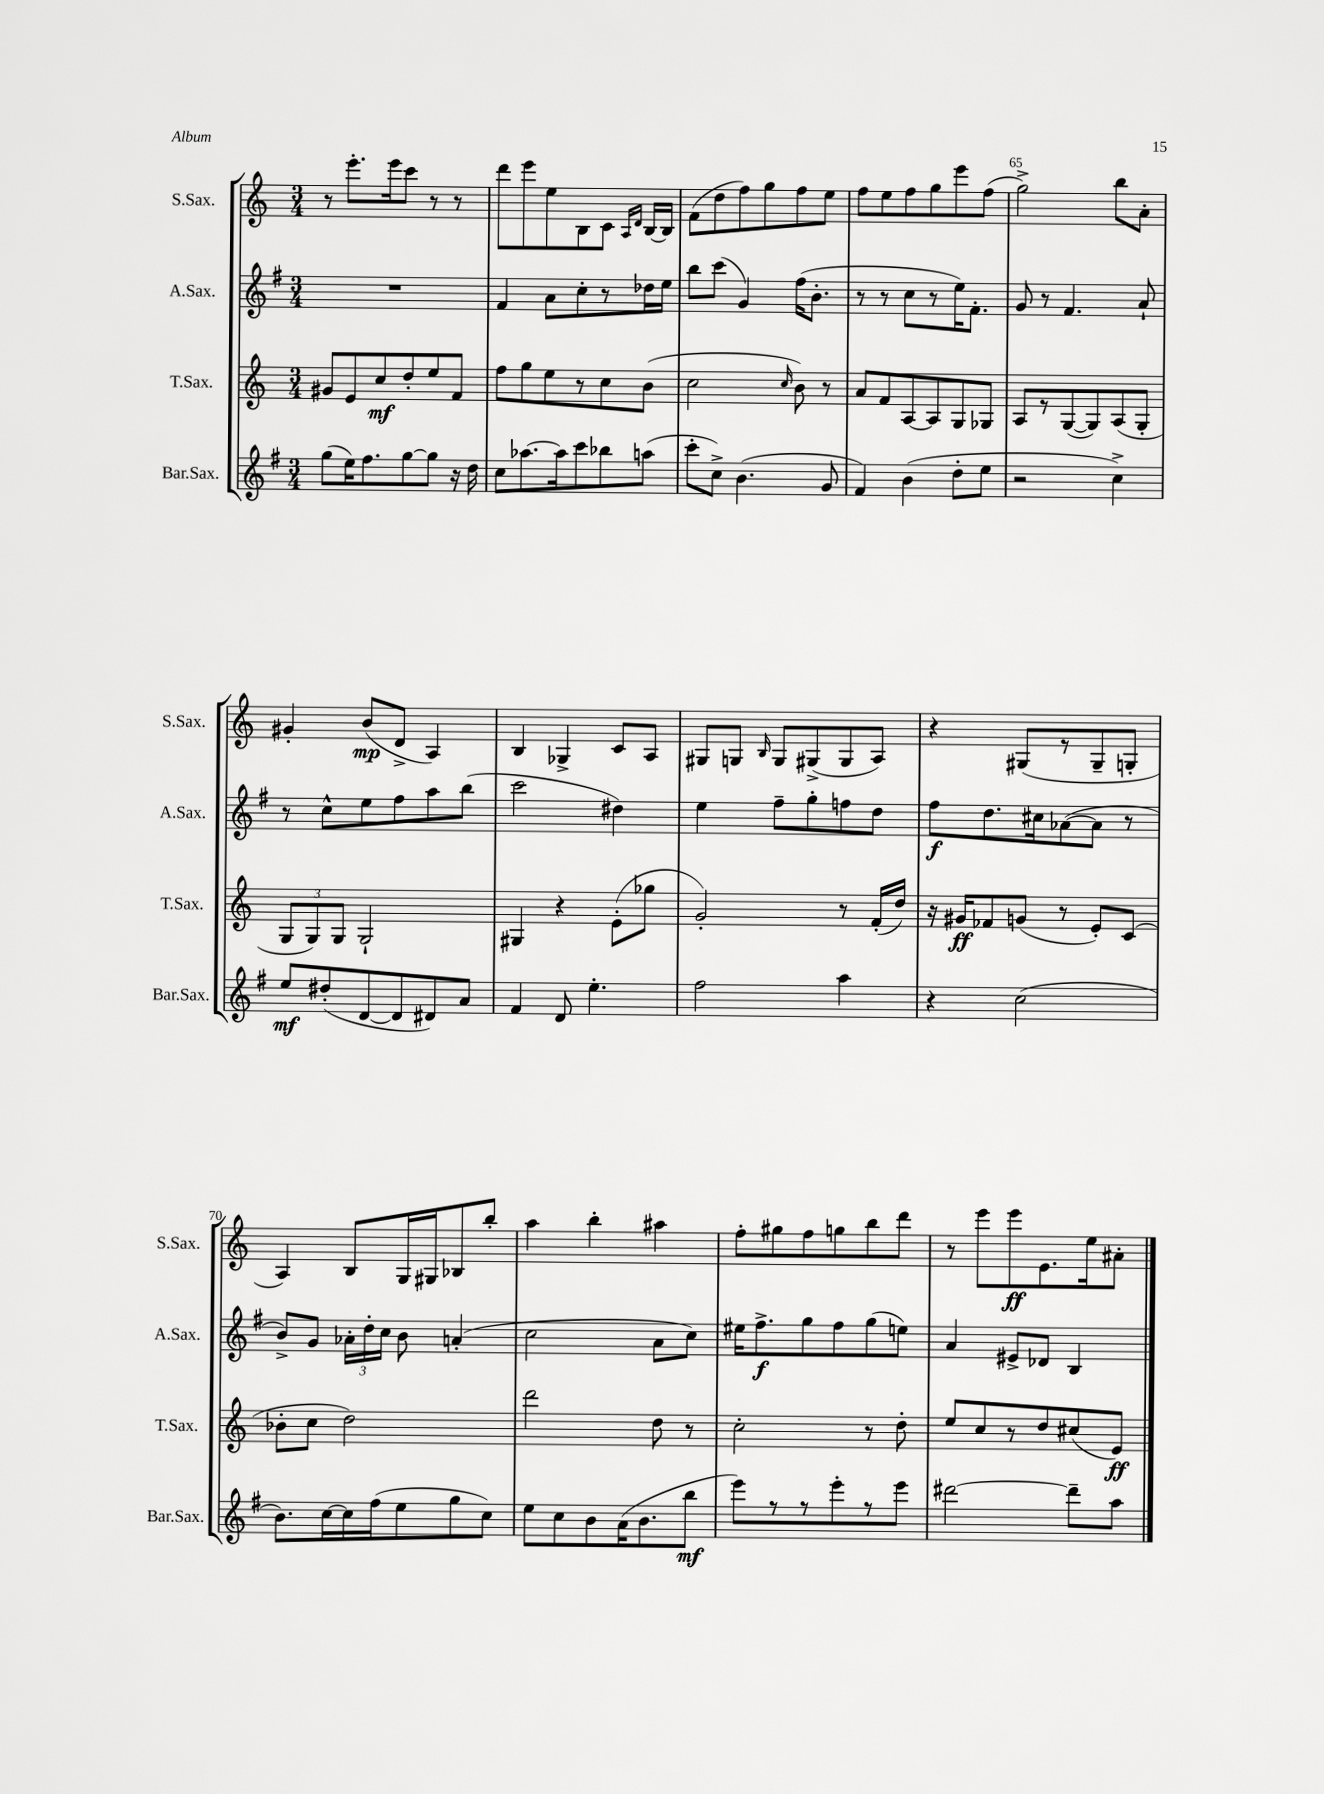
<<
\new StaffGroup <<
\new Staff = "s0" \with { instrumentName = "S.Sax." shortInstrumentName = "S.Sax." } {
    \clef treble \key c \major \numericTimeSignature \time 3/4
    \autoBeamOff r8 e'''8.[-. e'''16 c'''8] r8 r8 |
    d'''8[ e'''8 e''8 b8 c'8] \grace { a16[ d'16] } b16[~ b16] |
    f'8[( d''8 f''8) g''8 f''8 e''8] |
    f''8[ e''8 f''8 g''8 e'''8 f''8]( |
    g''2->) b''8[ a'8]-. |
    gis'4-. b'8[\mp( d'8]-> a4) |
    b4 ges4-> c'8[ a8] |
    gis8[ g8] \grace { b16 } g8[ gis8->( gis8 a8]) |
    r4 gis8[( r8 gis8-- g8]-. |
    a4) b8[ g16 gis16 bes8 b''8]-. |
    a''4 b''4-. ais''4 |
    f''8[-. gis''8 f''8 g''8 b''8 d'''8] |
    r8 e'''8[ e'''8\ff e'8. e''16 ais'8]-. \bar "|." |
}
\new Staff = "s1" \with { instrumentName = "A.Sax." shortInstrumentName = "A.Sax." } {
    \clef treble \key g \major \numericTimeSignature \time 3/4
    \autoBeamOff R2. |
    fis'4 a'8[ c''8-. r8 des''16 e''16] |
    b''8[ c'''8]( g'4) fis''16[( b'8.]-. |
    r8 r8 c''8[ r8 e''16) fis'8.]-. |
    g'8 r8 fis'4. a'8-! |
    r8 c''8[-^ e''8 fis''8 a''8 b''8]( |
    c'''2 dis''4) |
    e''4 fis''8[-- g''8-. f''8 d''8] |
    fis''8[\f d''8. cis''16 aes'8~( aes'8] r8 |
    b'8[->) g'8] \tuplet 3/2 { aes'16[-. d''16-. c''16] } b'8 a'4-.( |
    c''2 a'8[ c''8]) |
    eis''16[ fis''8.->\f g''8 fis''8 g''8( e''8]) |
    a'4 eis'8[-> des'8] b4 \bar "|." |
}
\new Staff = "s2" \with { instrumentName = "T.Sax." shortInstrumentName = "T.Sax." } {
    \clef treble \key c \major \numericTimeSignature \time 3/4
    \autoBeamOff gis'8[ e'8 c''8\mf d''8-. e''8 f'8] |
    f''8[ g''8 e''8 r8 c''8 b'8]( |
    c''2 \grace { c''16 } b'8) r8 |
    a'8[ f'8 a8~ a8 g8 ges8] |
    a8[ r8 g8~( g8) a8( g8]-. |
    \tuplet 3/2 { g8[ g8) g8] } g2-! |
    gis4 r4 e'8[-.( ges''8] |
    g'2-.) r8 f'16[-.( d''16]) |
    r16 gis'16[\ff fes'8 g'8]( r8 e'8[-.) c'8]( |
    bes'8[-. c''8] d''2) |
    d'''2 d''8 r8 |
    c''2-. r8 d''8-. |
    e''8[ c''8 r8 d''8 cis''8( e'8]\ff) \bar "|." |
}
\new Staff = "s3" \with { instrumentName = "Bar.Sax." shortInstrumentName = "Bar.Sax." } {
    \clef treble \key g \major \numericTimeSignature \time 3/4
    \autoBeamOff g''8[( e''16) fis''8. g''8~ g''8] r16 d''16 |
    c''8[ aes''8.~ aes''16 c'''8 bes''8 a''8]( |
    c'''8[-. c''8]->) b'4.( g'8 |
    fis'4) b'4( d''8[-. e''8] |
    r2 c''4->) |
    e''8[\mf dis''8-.( d'8~ d'8 dis'8) a'8] |
    fis'4 d'8 e''4.-. |
    fis''2 a''4 |
    r4 c''2( |
    b'8.[) c''16~ c''16 fis''16( e''8 g''8 c''8]) |
    e''8[ c''8 b'8 a'16( b'8. b''8]\mf |
    e'''8[) r8 r8 e'''8-. r8 e'''8] |
    dis'''2~ dis'''8[-- a''8] \bar "|." |
}
>>
>>
\layout { \context { \Score currentBarNumber = #61 \override BarNumber.break-visibility = ##(#f #t #t) barNumberVisibility = #(every-nth-bar-number-visible 5) } }
